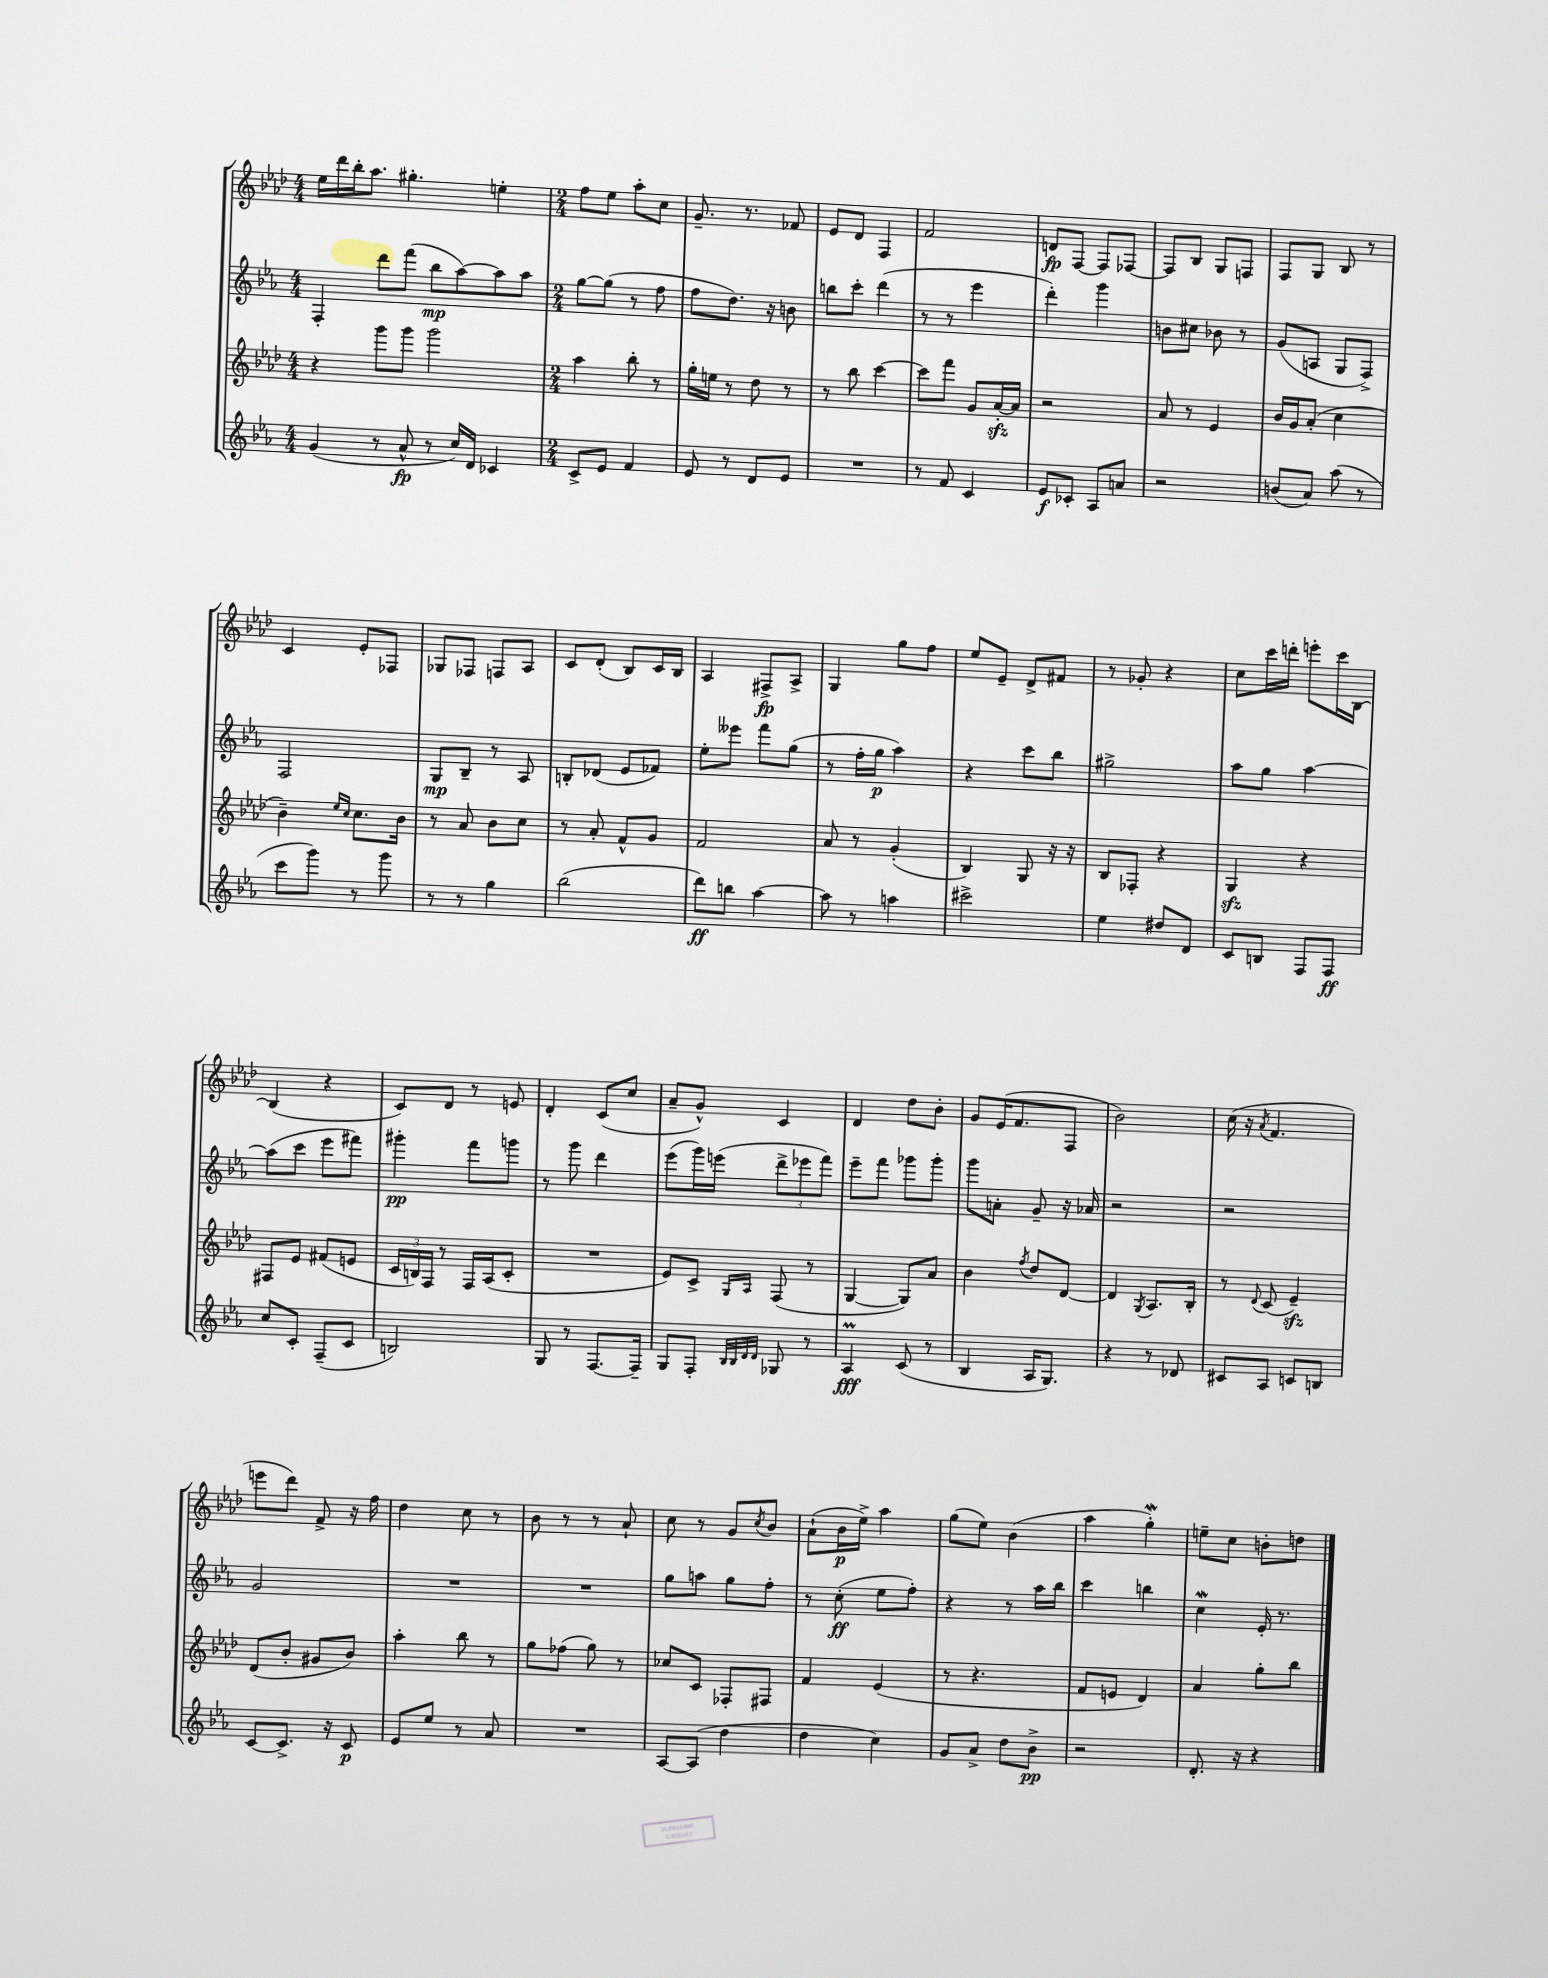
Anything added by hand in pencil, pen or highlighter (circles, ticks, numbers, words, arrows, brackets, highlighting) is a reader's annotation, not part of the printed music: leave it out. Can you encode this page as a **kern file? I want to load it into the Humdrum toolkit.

**kern	**dynam	**kern	**kern	**dynam	**kern	**dynam
*part4	*part4	*part3	*part2	*part2	*part1	*part1
*staff4	*staff4	*staff3	*staff2	*staff2	*staff1	*staff1
*clefG2	*	*clefG2	*clefG2	*	*clefG2	*
*k[b-e-a-]	*	*k[b-e-a-d-]	*k[b-e-a-]	*	*k[b-e-a-d-]	*
*M4/4	*	*M4/4	*M4/4	*	*M4/4	*
=31	=31	=31	=31	=31	=31	=31
(4g/	.	4r	4F'/	.	16ee-\LL	.
.	.	.	.	.	16ddd-\	.
.	.	.	.	.	16bb-'\J	.
.	.	.	.	.	8.aa-\J	.
8r	.	8ggg\L	8ddd\L	.	.	.
8a-^^/	fp	8ggg\J	(8fff\J	.	4.gg#X'\	.
8r	.	2ggg\	8bb-\L	mp	.	.
16cc/LL)	.	.	[8aa-\)	.	.	.
16d/JJ	.	.	.	.	.	.
4c-X/	.	.	8aa-\]	.	4een'\	.
.	.	.	8aa-\J	.	.	.
=32	=32	=32	=32	=32	=32	=32
*M2/4	*	*M2/4	*M2/4	*	*M2/4	*
8c^/L	.	4aa-\	[8gg\L	.	8ff\L	.
8e-/J	.	.	(8gg\J]	.	8ee-\J	.
4f/	.	8bb-'\	8r	.	8aa-'\L	.
.	.	8r	8ff\	.	8cc\J	.
=33	=33	=33	=33	=33	=33	=33
8e-/	.	16gg'\LL	8ff\L	.	8.g~/	.
.	.	16een\JJ	.	.	.	.
8r	.	8r	8.dd\J)	.	.	.
.	.	.	.	.	8.r	.
8d/L	.	8dd-\	.	.	.	.
.	.	.	16r	.	.	.
8e-/J	.	8r	8bn\	.	8f-X/	.
=34	=34	=34	=34	=34	=34	=34
2r	.	8r	8bbn\L	.	8e-/L	.
.	.	8bb-\	8ccc'\J	.	8d-/J	.
.	.	[4ccc\	(4ddd\	.	4F/	.
=35	=35	=35	=35	=35	=35	=35
8r	.	8ccc\L]	8r	.	2f/	.
8f/	.	8fff\J	8r	.	.	.
4c/	.	8g/L	4eee-\	.	.	.
.	.	[16a-zz'/L	.	.	.	.
.	.	16a-/JJ]	.	.	.	.
=36	=36	=36	=36	=36	=36	=36
8e-/L	f	2r	4ddd'\)	.	8dn/L	fp
8c-X'/J	.	.	.	.	[8F/J	.
8A-/L	.	.	4ggg\	.	8F/L]	.
8an/J	.	.	.	.	[8F-X/J	.
=37	=37	=37	=37	=37	=37	=37
2r	.	8a-/	8bn\L	.	8F-/L]	.
.	.	8r	8cc#X\J	.	8B-/J	.
.	.	4e-/	8b-X\	.	8G/L	.
.	.	.	8r	.	8Fn/J	.
=38	=38	=38	=38	=38	=38	=38
(8bn/L	.	16b-/LL	(8g/L	.	8F/L	.
.	.	16g/J	.	.	.	.
8a-/J)	.	(8a-'/J	8An/J	.	8G/J	.
(8aa-\	.	4cc\	8G/L	.	8B-/	.
8r	.	.	8F^/J)	.	8r	.
!!LO:LB:g=z
=39	=39	=39	=39	=39	=39	=39
8ccc\L	.	4b-~\)	2F/	.	4c/	.
8ggg\J)	.	.	.	.	.	.
.	.	16qqee-/LL	.	.	.	.
.	.	16qqcc/JJ	.	.	.	.
8r	.	8.cc\L	.	.	8e-'/L	.
8ggg\	.	.	.	.	8F-X/J	.
.	.	16b-\Jk	.	.	.	.
=40	=40	=40	=40	=40	=40	=40
8r	.	8r	8G/L	mp	8G-X/L	.
8r	.	8a-/	8B-~/J	.	8F-X/J	.
4gg\	.	8b-\L	8r	.	8Fn/L	.
.	.	8cc\J	8A-/	.	8A-/J	.
=41	=41	=41	=41	=41	=41	=41
(2bb-\	.	8r	8Bn'/L	.	8c/L	.
.	.	8a-'/	(8d-X/J	.	(8d-'/J	.
.	.	8f^^/L	8e-/L	.	8B-/L)	.
.	.	8g/J	8f-X/J)	.	16c/L	.
.	.	.	.	.	16B-/JJ	.
=42	=42	=42	=42	=42	=42	=42
8ddd\L)	ff	2f/	8ee-'\L	.	4A-/	.
8bbn\J	.	.	8eee--X\J	.	.	.
[4aa-\	.	.	8fff\L	.	8F#X^/L	fp
.	.	.	(8gg\J	.	8A-^/J	.
=43	=43	=43	=43	=43	=43	=43
8aa-\]	.	8a-/	8r	.	4G/	.
8r	.	8r	16ff'\LL	.	.	.
.	.	.	16gg\JJ	p	.	.
4aan\	.	(4g'/	4aa-\)	.	8gg\L	.
.	.	.	.	.	8ff\J	.
=44	=44	=44	=44	=44	=44	=44
2ccc#X^\	.	4B-/)	4r	.	8ee-/L	.
.	.	.	.	.	8e-~/J	.
.	.	8G/	8ccc\L	.	8d-^/L	.
.	.	16r	8bb-\J	.	8f#X/J	.
.	.	16r	.	.	.	.
=45	=45	=45	=45	=45	=45	=45
4ee-\	.	8B-/L	2gg#X^\	.	8r	.
.	.	8F-X'/J	.	.	8g-X'/	.
8dd#X/L	.	4r	.	.	4r	.
8d/J	.	.	.	.	.	.
=46	=46	=46	=46	=46	=46	=46
8c/L	.	4Gzz/	8aa-\L	.	8cc\L	.
8Bn/J	.	.	8gg\J	.	16ccc\L	.
.	.	.	.	.	16dddn'\JJ	.
8F/L	.	4r	[4aa-\	.	8eeen'\L	.
8F/J	ff	.	.	.	16ccc\L	.
.	.	.	.	.	[16B-\JJ	.
!!LO:LB:g=z
=47	=47	=47	=47	=47	=47	=47
8cc/L	.	8F#X/L	(8aa-\L]	.	(4B-/]	.
8c'/J	.	8e-/J	8ccc\J	.	.	.
(8F~/L	.	(8f#X/L	8eee-\L	.	4r	.
8c/J	.	8en/J	8fff#X\J)	.	.	.
=48	=48	=48	=48	=48	=48	=48
2Bn/)	.	24c/LL	4ggg#X'\	pp	8c/L)	.
.	.	24Bn/)	.	.	.	.
.	.	24F/JJ	.	.	.	.
.	.	8r	.	.	8d-/J	.
.	.	16F/LL	8fff\L	.	8r	.
.	.	(16A-/J	.	.	.	.
.	.	8c'/J	8gggn\J	.	8en/	.
=49	=49	=49	=49	=49	=49	=49
8G/	.	2r	8r	.	4d-'/	.
8r	.	.	8ggg\	.	.	.
[8.F/L	.	.	4ddd\	.	(8c/L	.
.	.	.	.	.	8cc/J	.
16F~/Jk]	.	.	.	.	.	.
=50	=50	=50	=50	=50	=50	=50
8G/L	.	8e-/L)	(8eee-\L	.	8a-~/L	.
8F'/J	.	8c^/J	16ggg\L)	.	8g^^/J)	.
.	.	.	(16eeen\JJ	.	.	.
32qqB-/LLL	.	.	.	.	.	.
32qqB-/	.	.	.	.	.	.
32qqd/	.	16qqG/LL	.	.	.	.
32qqd/JJJ	.	16qqA-/JJ	.	.	.	.
8G-X/	.	(8F/	12ddd^\L	.	4c/	.
.	.	.	12eee-X\	.	.	.
8r	.	8r	.	.	.	.
.	.	.	12fff\J)	.	.	.
=51	=51	=51	=51	=51	=51	=51
4A-M/	fff	[4G/	8eee-~\L	.	4d-/	.
.	.	.	8fff\J	.	.	.
(8c/	.	8G/L])	8ggg-X\L	.	8dd-\L	.
8r	.	8a-/J	8ggg-'\J	.	8b-'\J	.
=52	=52	=52	=52	=52	=52	=52
4B-/	.	4b-\	8ggg\L	.	8g/L	.
.	.	.	8an'\J	.	(16e-/K	.
.	.	.	.	.	8.f/	.
.	.	8qff/	.	.	.	.
16A-/KL	.	8dd-/L	8g~/	.	.	.
8.G/J)	.	.	.	.	.	.
.	.	[8d-/J	16r	.	8F/J	.
.	.	.	16a-X/	.	.	.
=53	=53	=53	=53	=53	=53	=53
4r	.	4d-/]	2r	.	2b-\)	.
.	.	8qG/	.	.	.	.
8r	.	8.A-/L	.	.	.	.
8d-X/	.	.	.	.	.	.
.	.	16B-'/Jk	.	.	.	.
=54	=54	=54	=54	=54	=54	=54
8c#X/L	.	8r	2r	.	(16cc\	.
.	.	.	.	.	16r	.
.	.	8qqd-/	.	.	8qa-/	.
8A-/J	.	(8c/	.	.	4.f/	.
8cn/L	.	4e-zz~/)	.	.	.	.
8Bn/J	.	.	.	.	.	.
!!LO:LB:g=z
=55	=55	=55	=55	=55	=55	=55
[8c/L	.	(8d-/L	2g/	.	8eeen\L	.
8.c^/J]	.	8b-'/J	.	.	8ddd-\J)	.
.	.	8g#X/L	.	.	8f^/	.
16r	.	.	.	.	.	.
8c/	p	8b-/J)	.	.	16r	.
.	.	.	.	.	16ff\	.
=56	=56	=56	=56	=56	=56	=56
8e-/L	.	4aa-'\	2r	.	4dd-\	.
8ee-/J	.	.	.	.	.	.
8r	.	8bb-\	.	.	8cc\	.
8a-/	.	8r	.	.	8r	.
=57	=57	=57	=57	=57	=57	=57
2r	.	8gg\L	2r	.	8b-\	.
.	.	(8ff-X\J	.	.	8r	.
.	.	8gg\)	.	.	8r	.
.	.	8r	.	.	8a-`/	.
=58	=58	=58	=58	=58	=58	=58
[8A-/L	.	8cc-X/L	8gg\L	.	8cc\	.
(8A-/J]	.	8c/J	8aan\J	.	8r	.
4dd\	.	8F-X'/L	8gg\L	.	8g/L	.
.	.	.	.	.	8qcc/	.
.	.	8F#X/J	8ff'\J	.	8b-/J	.
=59	=59	=59	=59	=59	=59	=59
4dd\	.	4f/	8r	.	(8a-`\L	.
.	.	.	(8cc'\	ff	16b-\L	p
.	.	.	.	.	16ee-^\JJ)	.
4cc\)	.	(4e-/	8ee-\L	.	4aa-\	.
.	.	.	8ff'\J)	.	.	.
=60	=60	=60	=60	=60	=60	=60
8g/L	.	8r	4r	.	(8gg\L	.
8a-^/J	.	4.r	.	.	8ee-\J)	.
8dd\L	.	.	8r	.	(4b-\	.
8b-^\J	pp	.	16aa-\LL	.	.	.
.	.	.	16bb-\JJ	.	.	.
=61	=61	=61	=61	=61	=61	=61
2r	.	8f/L	4ccc\	.	4aa-\	.
.	.	8en/J	.	.	.	.
.	.	4d-/)	4bbn\	.	4ggW'\)	.
=62	=62	=62	=62	=62	=62	=62
8.d'/	.	4a-/	4ccW\	.	8een~\L	.
.	.	.	.	.	8cc\J	.
16r	.	.	.	.	.	.
4r	.	8gg'\L	16e-'/	.	8bn'\L	.
.	.	.	8.r	.	.	.
.	.	8bb-\J	.	.	8ddn\J	.
==	==	==	==	==	==	==
*-	*-	*-	*-	*-	*-	*-
